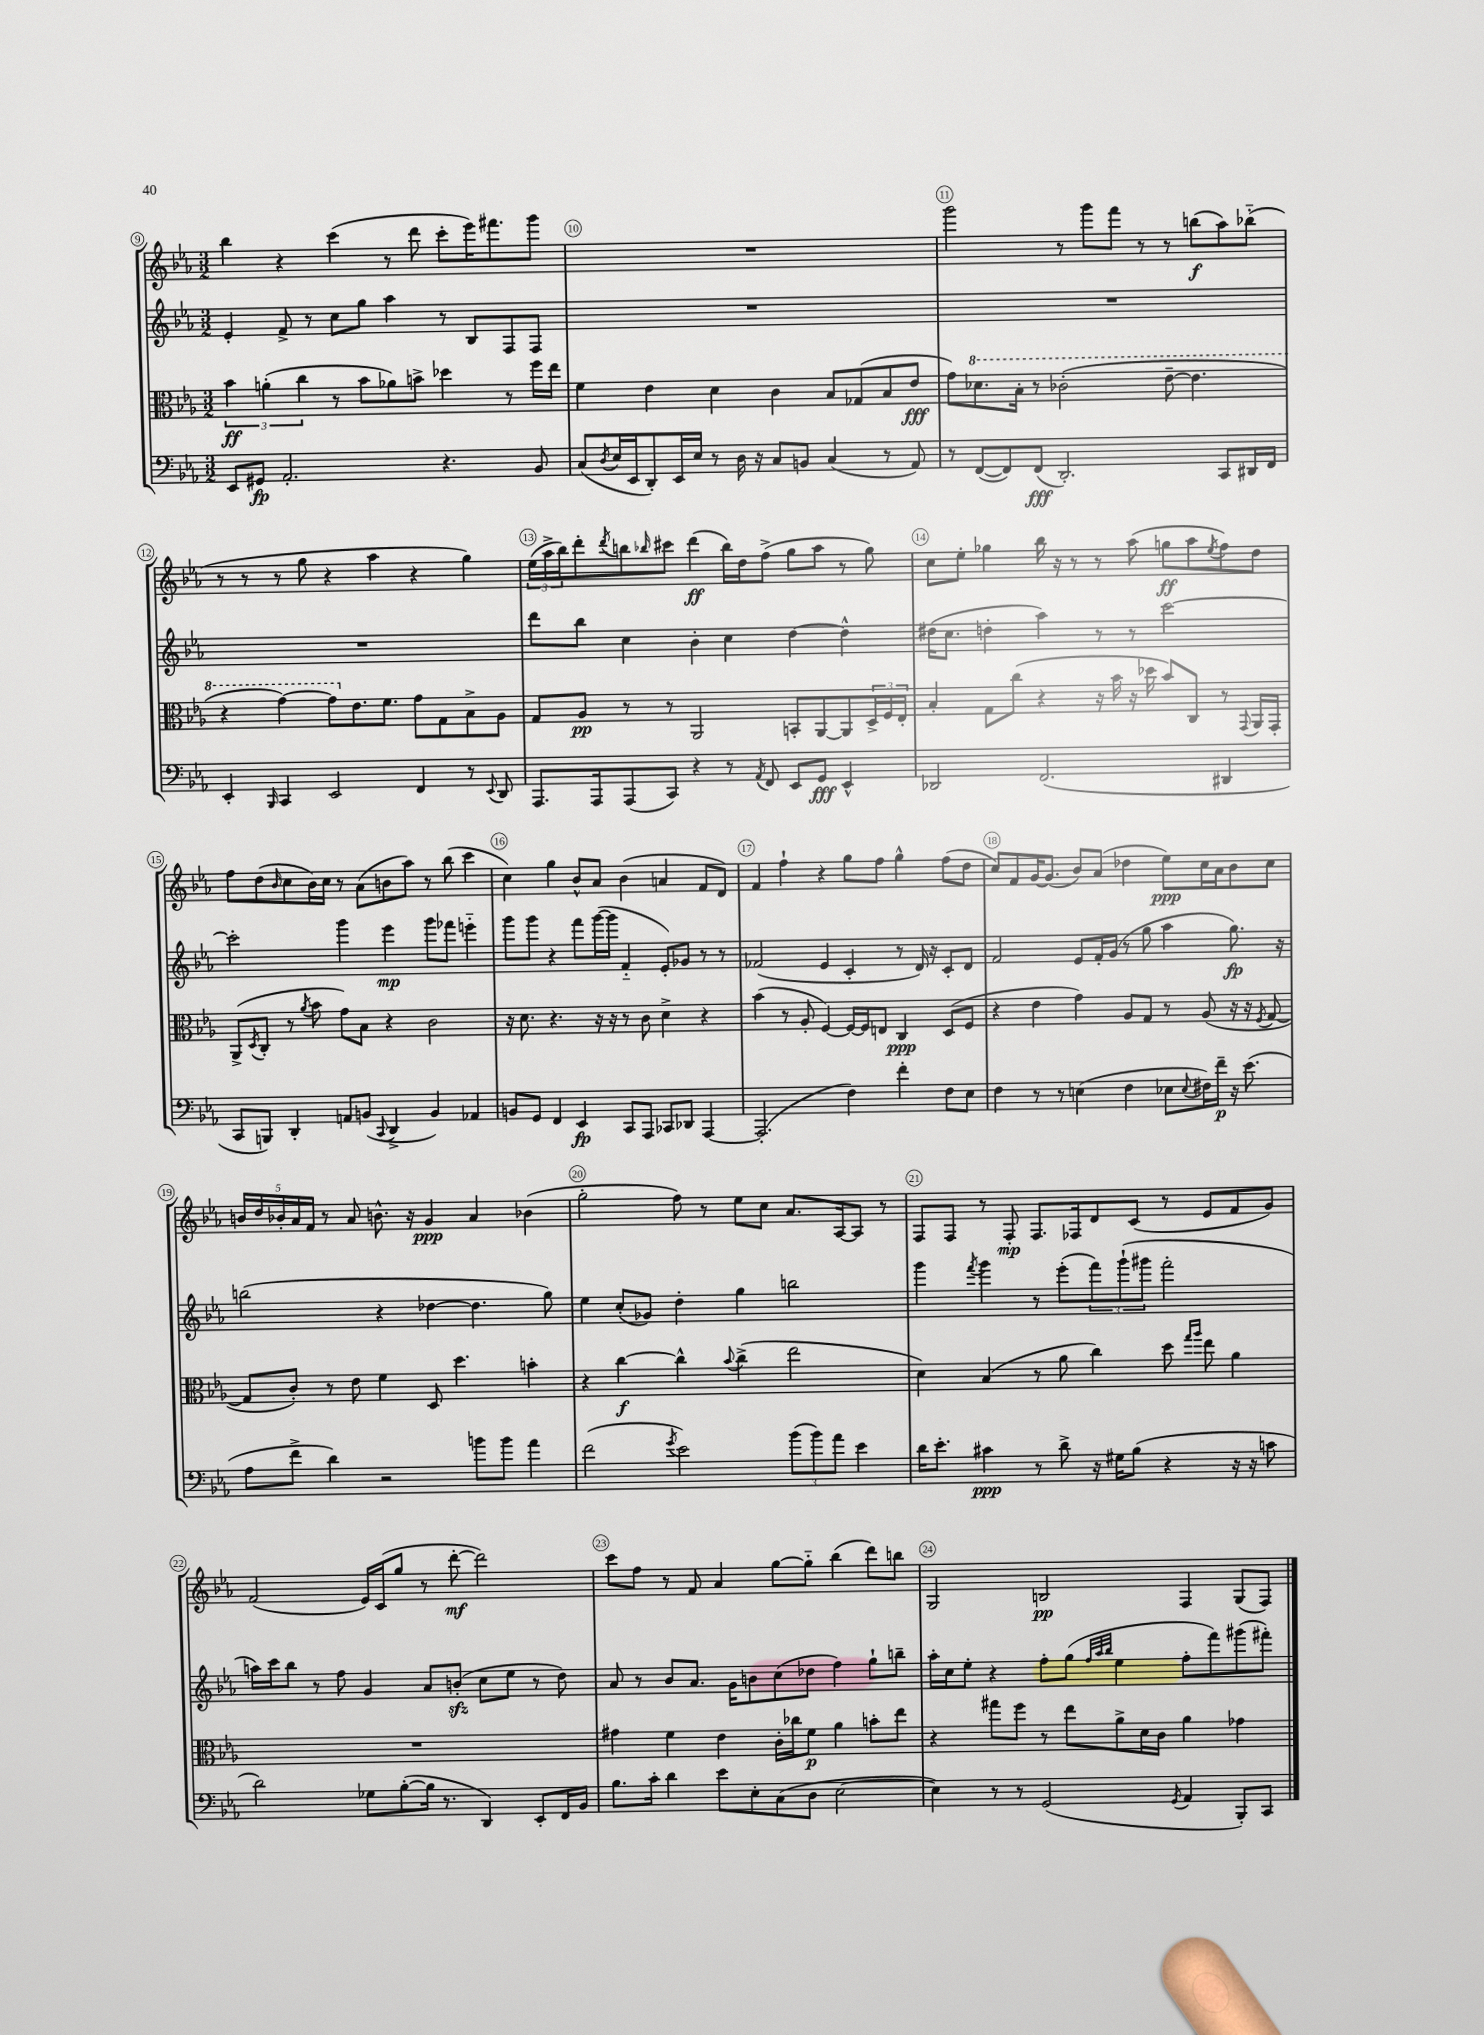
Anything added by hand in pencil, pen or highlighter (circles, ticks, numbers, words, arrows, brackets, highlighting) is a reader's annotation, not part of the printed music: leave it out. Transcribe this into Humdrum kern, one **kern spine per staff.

**kern	**dynam	**kern	**dynam	**kern	**dynam	**kern	**dynam
*part4	*part4	*part3	*part3	*part2	*part2	*part1	*part1
*staff4	*staff4	*staff3	*staff3	*staff2	*staff2	*staff1	*staff1
*clefF4	*	*clefC3	*	*clefG2	*	*clefG2	*
*k[b-e-a-]	*	*k[b-e-a-]	*	*k[b-e-a-]	*	*k[b-e-a-]	*
*M3/2	*	*M3/2	*	*M3/2	*	*M3/2	*
=9	=9	=9	=9	=9	=9	=9	=9
8EE-/L	.	6b-\	ff	4e-'/	.	4bb-\	.
8GG#X/J	fp	.	.	.	.	.	.
.	.	(6an'\	.	.	.	.	.
2.AA-'/	.	.	.	8f^/	.	4r	.
.	.	6cc\	.	.	.	.	.
.	.	.	.	8r	.	.	.
.	.	8r	.	8cc\L	.	(4ccc\	.
.	.	8b-\L	.	8gg\J	.	.	.
.	.	8a-X\)	.	4aa-\	.	8r	.
.	.	8bn^\J	.	.	.	8ddd\	.
4.r	.	4dd-X\	.	8r	.	8ccc'\L	.
.	.	.	.	8B-/L	.	16eee-\K)	.
.	.	.	.	.	.	8.fff#X\	.
.	.	8r	.	8F/	.	.	.
8BB-/	.	16ff\LL	.	8F/J	.	8ggg\J	.
.	.	16ee-\JJ	.	.	.	.	.
=10	=10	=10	=10	=10	=10	=10	=10
(8C/L	.	4f\	.	1.r	.	1.r	.
8qD/	.	.	.	.	.	.	.
16E-/L	.	.	.	.	.	.	.
16EE-/J	.	.	.	.	.	.	.
8DD'/)	.	4e-\	.	.	.	.	.
16EE-/L	.	.	.	.	.	.	.
16E-/JJ	.	.	.	.	.	.	.
8r	.	4d\	.	.	.	.	.
16D\	.	.	.	.	.	.	.
16r	.	.	.	.	.	.	.
8C/L	.	4c\	.	.	.	.	.
8BBn/J	.	.	.	.	.	.	.
(4C/	.	8B-/L	.	.	.	.	.
.	.	(8G-X/	.	.	.	.	.
8r	.	8B-/	.	.	.	.	.
8AA-/)	.	8e-/J	fff	.	.	.	.
=11	=11	=11	=11	=11	=11	=11	=11
8r	.	8g\L)	.	1.r	.	2ggg\	.
*	*	*8va	*	*	*	*	*
([8FF/L	.	8.dd-X\	.	.	.	.	.
8FF/])	.	.	.	.	.	.	.
.	.	16b-'\Jk	.	.	.	.	.
(8FF/J	fff	8r	.	.	.	.	.
2.DD'/)	.	(2cc-X'\	.	.	.	8r	.
.	.	.	.	.	.	8ggg\L	.
.	.	.	.	.	.	8fff\J	.
.	.	.	.	.	.	8r	.
.	.	[8ee-~\	.	.	.	8r	.
.	.	4.ee-\]	.	.	.	(8bbn\L	f
8CC/L	.	.	.	.	.	8aa-\)	.
16DD#X/L	.	.	.	.	.	(8bb-X\J	.
16FF/JJ	.	.	.	.	.	.	.
!!LO:LB:g=z
=12	=12	=12	=12	=12	=12	=12	=12
4EE-'/	.	4r	.	1.r	.	8r	.
.	.	.	.	.	.	8r	.
16qqBBB-/	.	.	.	.	.	.	.
4CC/	.	[4gg\)	.	.	.	8r	.
.	.	.	.	.	.	8gg\	.
2EE-/	.	8gg\L]	.	.	.	4r	.
*	*	*X8va	*	*	*	*	*
.	.	8.e-\	.	.	.	.	.
.	.	.	.	.	.	4aa-\	.
.	.	8.f\J	.	.	.	.	.
4FF/	.	8g\L	.	.	.	4r	.
.	.	8G\	.	.	.	.	.
8r	.	8B-^\	.	.	.	4gg\)	.
8qqEE-/	.	.	.	.	.	.	.
8DD/	.	8A-\J	.	.	.	.	.
=13	=13	=13	=13	=13	=13	=13	=13
8.AAA-/L	.	8G/L	.	8ddd\L	.	(24ee-\LL	.
.	.	.	.	.	.	24aa-^\	.
.	.	.	.	.	.	24bb-\J)	.
.	.	8A-/J	pp	8bb-\J	.	8ddd'\	.
16AAA-/k	.	.	.	.	.	.	.
.	.	.	.	.	.	8qddd/	.
(8AAA-/	.	8r	.	4cc\	.	8bbn\	.
.	.	.	.	.	.	16qqbb-X/	.
8CC/J)	.	8r	.	.	.	8ccc#X\J	.
4r	.	2AA-/	.	4b-'\	.	(4ddd\	ff
8r	.	.	.	4cc\	.	16bb-\LL)	.
.	.	.	.	.	.	16dd\J	.
8qAA-/	.	.	.	.	.	.	.
8FF/	.	.	.	.	.	(8ff^\J	.
8EE-/L	.	8BBn'/L	.	[4dd\	.	8gg\L	.
8GG/J	fff	[8AA-/	.	.	.	8aa-\J	.
4EE-^^/	.	8AA-/]	.	4dd^^\]	.	8r	.
.	.	24D^/L	.	.	.	8gg\)	.
.	.	24F/	.	.	.	.	.
.	.	24E-'/JJ	.	.	.	.	.
=14	=14	=14	=14	=14	=14	=14	=14
2DD-X/	.	4B-'/	.	(16dd#X\KL	.	8cc\L	.
.	.	.	.	8.cc\J	.	.	.
.	.	.	.	.	.	8ee-'\J	.
.	.	8G\L	.	4ddn'\	.	4gg-X\	.
.	.	(8cc\J	.	.	.	.	.
(2.FF/	.	4r	.	4aa-\)	.	16bb-\	.
.	.	.	.	.	.	16r	.
.	.	.	.	.	.	8r	.
.	.	16r	.	8r	.	8r	.
.	.	16b-\	.	.	.	.	.
.	.	16r	.	8r	.	(8aa-\	.
.	.	16dd-X\	.	.	.	.	.
.	.	8b-/L)	.	[2ccc\	.	8ggn\L	ff
.	.	8C/J	.	.	.	8aa-\	.
.	.	.	.	.	.	8qee-/	.
4DD#X/	.	8r	.	.	.	8ff\)	.
.	.	8qqGG/	.	.	.	.	.
.	.	16AA-/LL	.	.	.	8dd\J	.
.	.	16GG'/JJ	.	.	.	.	.
!!LO:LB:g=z
=15	=15	=15	=15	=15	=15	=15	=15
8CC/L	.	(8AA-^/L	.	2ccc'\]	.	8ff\L	.
.	.	8qD/	.	.	.	.	.
8BBBn/J)	.	8C'/J	.	.	.	(8dd\	.
.	.	.	.	.	.	16qqb-/	.
4DD'/	.	8r	.	.	.	8cc\	.
.	.	8qa-/	.	.	.	.	.
.	.	8b-\	.	.	.	16b-\L)	.
.	.	.	.	.	.	16cc\JJ	.
8AAn/L	.	8g\L)	.	4ggg\	.	8r	.
(8BBn/J	.	8B-\J	.	.	.	(8a-\L	.
8qqCC/	.	.	.	.	.	.	.
4DD^/	.	4r	.	4eee-\	mp	8bn\	.
.	.	.	.	.	.	8aa-\J)	.
4BB/)	.	2c\	.	8ggg\L	.	8r	.
.	.	.	.	8fff-X\J	.	(8bb-\	.
4AA-X/	.	.	.	4eeen\	.	4ccc\	.
=16	=16	=16	=16	=16	=16	=16	=16
8BBn/L	.	16r	.	8ggg\L	.	4cc\)	.
.	.	8.d\	.	.	.	.	.
8GG/J	.	.	.	8ggg\J	.	.	.
4FF/	.	4.r	.	4r	.	4gg\	.
4EE-/	fp	.	.	8fff\L	.	8b-^^/L	.
.	.	16r	.	([16ggg\L	.	8a-/J	.
.	.	16r	.	16ggg\JJ]	.	.	.
8CC/L	.	8r	.	4f/	.	(4b-\	.
8AAA-/J	.	8c\	.	.	.	.	.
8CC-X/L	.	4d^\	.	8e-'/L)	.	4an/	.
8DD-X/J	.	.	.	8g-X/J	.	.	.
[4AAA-/	.	4r	.	8r	.	8f/L	.
.	.	.	.	8r	.	8d/J)	.
=17	=17	=17	=17	=17	=17	=17	=17
(2.AAA-'/]	.	(4b-\	.	(2f-X/	.	4f/	.
.	.	8r	.	.	.	4ff`\	.
.	.	8A-'/	.	.	.	.	.
.	.	[4F/)	.	4e-/	.	4r	.
4F\)	.	16F/LL_	.	4c'/	.	8gg\L	.
.	.	16F/J]	.	.	.	.	.
.	.	8En/J	.	.	.	8ff\J	.
4f'\	.	4C/	ppp	8r	.	4gg^^\	.
.	.	.	.	16d/)	.	.	.
.	.	.	.	16r	.	.	.
8F\L	.	(8D/L	.	8c'/L	.	(8ff\L	.
8E-\J	.	8F/J	.	8d/J	.	8dd\J	.
=18	=18	=18	=18	=18	=18	=18	=18
4F\	.	4r	.	2f/	.	8cc/L)	.
.	.	.	.	.	.	8f/	.
8r	.	4e-\	.	.	.	[16g/K	.
.	.	.	.	.	.	(8.g/J]	.
8r	.	.	.	.	.	.	.
(4En\	.	4g\)	.	8e-/L	.	8b-/L)	.
.	.	.	.	16f'/L	.	(8a-/J	.
.	.	.	.	(16g/JJ	.	.	.
4F\	.	8A-/L	.	8r	.	4dd-X\	.
.	.	8G/J	.	8gg\	.	.	.
8E-X\L	.	8r	.	4aa-\	.	8ee-\L)	ppp
8qqE-/	.	.	.	.	.	.	.
16F#X\L)	.	(8A-/	.	.	.	16cc\L	.
16f~\JJ	p	.	.	.	.	16a-\J	.
16r	.	16r	.	8.gg\)	fp	8b-\	.
(8.e-\	.	16r	.	.	.	.	.
.	.	8qF/	.	.	.	.	.
.	.	[8G/	.	.	.	8cc\J	.
.	.	.	.	16r	.	.	.
!!LO:LB:g=z
=19	=19	=19	=19	=19	=19	=19	=19
8A-\L	.	8G/L]	.	(2bbn\	.	20bn/LL	.
.	.	.	.	.	.	20dd/	.
.	.	.	.	.	.	20b-X'/	.
8f^\J	.	8c'/J)	.	.	.	.	.
.	.	.	.	.	.	20a-/	.
.	.	.	.	.	.	20f/JJ	.
4d\)	.	8r	.	.	.	8r	.
.	.	8e-\	.	.	.	8a-/	.
2r	.	4f\	.	4r	.	8.bn^^\	.
.	.	.	.	.	.	16r	.
.	.	8D/	.	[4dd-X\	.	4g/	ppp
.	.	4.dd\	.	.	.	.	.
8bn\L	.	.	.	4.dd-\]	.	4a-/	.
8b\J	.	.	.	.	.	.	.
4a-\	.	4bn'\	.	.	.	(4b-X\	.
.	.	.	.	8gg\)	.	.	.
=20	=20	=20	=20	=20	=20	=20	=20
(2f\	.	4r	.	4ee-\	.	2gg'\	.
.	.	[4cc\	f	(8cc'/L	.	.	.
.	.	.	.	8g-X/J)	.	.	.
8qg/	.	.	.	.	.	.	.
2e-\)	.	4cc^^\]	.	4dd'\	.	8ff\)	.
.	.	.	.	.	.	8r	.
.	.	8qqb-/	.	.	.	.	.
.	.	(4cc^\	.	4gg\	.	8ee-\L	.
.	.	.	.	.	.	8cc\J	.
(12b-\L	.	2ee-\	.	2bbn\	.	8.a-/L	.
12b-\)	.	.	.	.	.	.	.
12a-\J	.	.	.	.	.	.	.
.	.	.	.	.	.	[16A-/k	.
4e-\	.	.	.	.	.	8A-/J]	.
.	.	.	.	.	.	8r	.
=21	=21	=21	=21	=21	=21	=21	=21
16d\KL	.	4d\)	.	4ggg\	.	8F/L	.
8.e-'\J	.	.	.	.	.	.	.
.	.	.	.	.	.	8F/J	.
.	.	.	.	8qfff/	.	.	.
4c#X\	ppp	(4B-/	.	4ggg\	.	8r	.
.	.	.	.	.	.	8F'/	mp
8r	.	8r	.	8r	.	8.F/L	.
8d^\	.	8a-\	.	(8eee-'\L	.	.	.
.	.	.	.	.	.	16F-X/k	.
16r	.	4cc\)	.	12fff\)	.	8d/	.
16G#X\KL	.	.	.	.	.	.	.
.	.	.	.	(12ggg`\	.	.	.
(8B-\J	.	.	.	.	.	(8c/J	.
.	.	.	.	12ggg#X\J	.	.	.
4r	.	8dd\	.	2fff'\	.	8r	.
.	.	16qqgg/LL	.	.	.	.	.
.	.	16qqaa-/JJ	.	.	.	.	.
.	.	8ee-\	.	.	.	8e-/L	.
16r	.	4a-\	.	.	.	8f/	.
16r	.	.	.	.	.	.	.
8cn\	.	.	.	.	.	8g/J)	.
!!LO:LB:g=z
=22	=22	=22	=22	=22	=22	=22	=22
2d\)	.	1.r	.	16aan\LL)	.	(2f/	.
.	.	.	.	16ccc\J	.	.	.
.	.	.	.	8bb-\J	.	.	.
.	.	.	.	8r	.	.	.
.	.	.	.	8ff\	.	.	.
8G-X\L	.	.	.	4g/	.	16e-/LL)	.
.	.	.	.	.	.	(16c/J	.
([8B-'\	.	.	.	.	.	8gg/J	.
16B-\Jk]	.	.	.	8a-/L	.	8r	.
8.r	.	.	.	.	.	.	.
.	.	.	.	(8bnzz'/J	.	[8ddd'\	mf
4DD/)	.	.	.	8cc\L	.	2ddd\])	.
.	.	.	.	8ee-\J	.	.	.
8EE-'/L	.	.	.	8r	.	.	.
16FF/L	.	.	.	8dd\)	.	.	.
16BB-/JJ	.	.	.	.	.	.	.
=23	=23	=23	=23	=23	=23	=23	=23
8.B-\L	.	4g#X\	.	8a-/	.	8ccc\L	.
.	.	.	.	8r	.	8ff\J	.
16c'\Jk	.	.	.	.	.	.	.
4d\	.	4f\	.	8b-/L	.	8r	.
.	.	.	.	8.a-/J	.	8f/	.
8e-\L	.	4e-\	.	.	.	4a-/	.
.	.	.	.	16g\KL	.	.	.
8E-'\	.	.	.	8bn\	.	.	.
(8C\	.	16c'\LL	.	(8cc\	.	[8gg\L	.
.	.	16cc-X\J	.	.	.	.	.
8D\J	.	8f\J	p	8dd-X\J	.	8gg\J]	.
[2E-\	.	4a-\	.	4ff\)	.	(4bb-\	.
.	.	8bn'\L	.	8gg`\L	.	8ddd\L)	.
.	.	8ee-\J	.	8bbn~\J	.	8bbn\J	.
=24	=24	=24	=24	=24	=24	=24	=24
4E-\])	.	4r	.	16aa-'\LL	.	2G/	.
.	.	.	.	16cc\J	.	.	.
.	.	.	.	8ee-'\J	.	.	.
8r	.	8gg#X\L	.	4r	.	.	.
8r	.	8ff\J	.	.	.	.	.
(2GG/	.	8r	.	8ff'\L	.	2Bn/	pp
.	.	8ee-\L	.	(8gg\J	.	.	.
.	.	.	.	32qqff/LLL	.	.	.
.	.	.	.	32qqaa-/	.	.	.
.	.	.	.	32qqbb-/JJJ	.	.	.
.	.	8a-^\	.	4ee-\	.	.	.
.	.	16d\L	.	.	.	.	.
.	.	16c\JJ	.	.	.	.	.
8qGG/	.	.	.	.	.	.	.
4AA-/	.	4a-\	.	8ff'\L	.	4F/	.
.	.	.	.	8fff\)	.	.	.
8BBB-'/L)	.	4g-X\	.	(8ggg#X\	.	(8G/L	.
8CC/J	.	.	.	8fff#X'\J)	.	8F/J)	.
==	==	==	==	==	==	==	==
*-	*-	*-	*-	*-	*-	*-	*-
